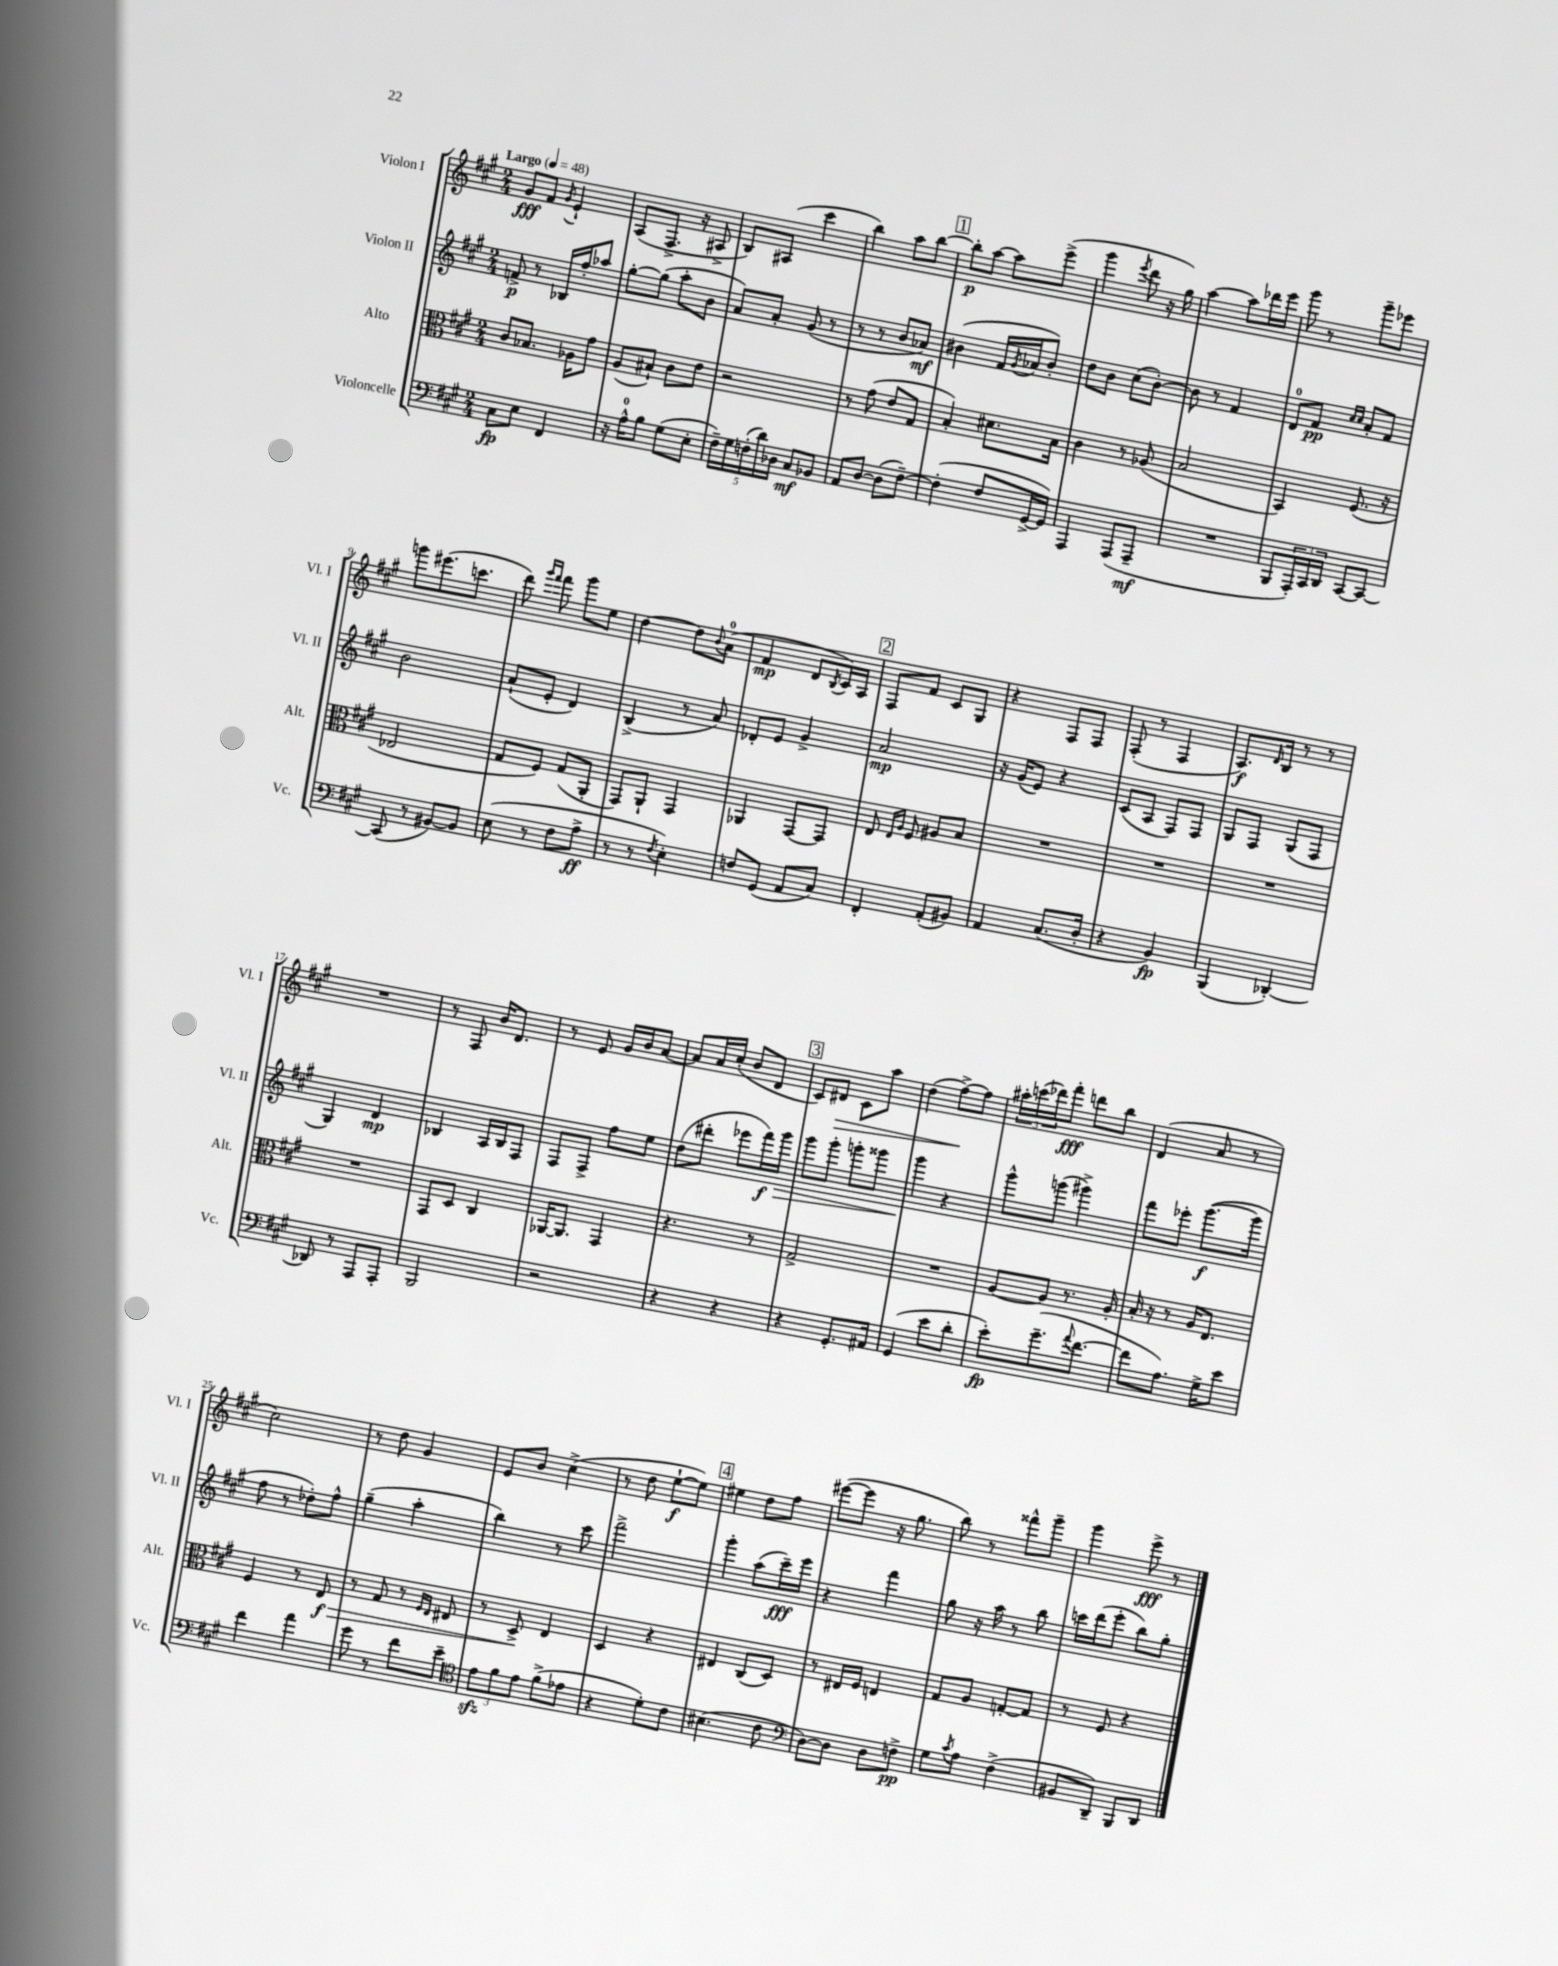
<<
\new StaffGroup <<
\new Staff = "s0" \with { instrumentName = "Violon I" shortInstrumentName = "Vl. I" } {
    \clef treble \key a \major \numericTimeSignature \time 2/4 \tempo "Largo" 4 = 48
    gis'8\fff fis'8 \acciaccatura { gis'8 } e'4-! |
    a8( fis8.-> r16 ais8-> |
    b8) ais8( cis'''4 |
    b''4) a''8 b''8~ |
    \mark \markup { \box "1" } b''8-.\p a''8~ a''8 e'''8->( |
    gis'''4 \acciaccatura { e'''8 } d'''8 r16 gis''16) |
    a''4~ a''8 des'''16 e'''16 |
    gis'''8 r8 gis'''8-- ees'''8 |
    g'''8 eis'''8.( c'''8. |
    d'''8) \grace { gis'''16 fis'''16 } fis'''8 gis'''8 e''8 |
    d''4~ d''8 \appoggiatura { b'8 } a'8-0( |
    fis'4\mp d'8 \acciaccatura { b8 } cis'16) a16 |
    \mark \markup { \box "2" } fis8 fis'8 cis'8 gis8 |
    r4 fis8 fis8 |
    fis8-.( r8 fis4 |
    a8.\f) \grace { d'16 } b16 r8 r8 |
    R2 |
    r8 fis8 b'16 d'8. |
    r8 e'8 gis'16 b'16 a'8~ |
    a'8 a'16 cis''16-.( b'8 d'8 |
    \mark \markup { \box "3" } cis'8) dis'8\> cis'8 a''8 |
    d''4( fis''8~->\!) fis''8 |
    \tuplet 3/2 { ais''16-. c'''16( des'''16) } fis'''8-.\fff d'''8 b''8 |
    d'4( a'8 r8 |
    cis''2) |
    r8 d''8 gis'4 |
    e'8 b'8 cis''4->( |
    r8 d''8 e''8~-!\f e''8) |
    \mark \markup { \box "4" } eis''4 d''8 fis''8 |
    eis'''8~( eis'''8 r16 gis''8. |
    b''8) r8 fisis'''8-^ gis'''8-- |
    gis'''4 e'''8->\fff r8 \bar "|." |
}
\new Staff = "s1" \with { instrumentName = "Violon II" shortInstrumentName = "Vl. II" } {
    \clef treble \key a \major \numericTimeSignature \time 2/4
    f'8->\p r8 bes16 fis''16-. aes''8 |
    gis''8~-. gis''8( a''8-. b'8 |
    a'8) a'8-. gis'8( r8 |
    r8 r8 b'8 aes'8\mf) |
    \mark \markup { \box "1" } bis'4( fis'16 \acciaccatura { gis'8 } aes'16 bis'8-.) |
    d''8 b'8 cis''8( b'8~-.) |
    b'8 r8 fis'4 |
    d'8-0 fis'8\pp \grace { cis''16 cis''16 } a'8-. fis'8 |
    b'2 |
    a'8-!( e'8-. d'4) |
    b4->( r8 a'8) |
    des'8-. e'8 gis'4-> |
    \mark \markup { \box "2" } a'2\mp |
    r16 gis'16( e'8) r4 |
    cis'8( a8 fis8) fis8 |
    gis8 fis8 gis8( fis8 |
    gis4) d'4\mp |
    bes4 a16 bes16 fis8 |
    fis8 fis8-> fis''8 e''8 |
    d''8( dis'''8-. ees'''8 fis'''16\f) gis'''16\> |
    \mark \markup { \box "3" } gis'''8 gis'''8-. g'''8-. gisis'''8 |
    gis'''4\! r4 |
    gis'''8-^ g'''8( gis'''4->) |
    fis'''8 ees'''8-. gis'''8.~\f( gis'''16 |
    fis''8 r8 des''8-.) fis''8-^ |
    gis''4--( a''4-. |
    b''4) r8 cis'''8 |
    fis'''2-> |
    \mark \markup { \box "4" } gis'''4-. a''8( cis'''16--\fff) e'''16 |
    r4 fis'''4 |
    gis''8 r16 a''16 r8 b''8 |
    c'''16 d'''16( e'''8-. b''8) gis''8-. \bar "|." |
}
\new Staff = "s2" \with { instrumentName = "Alto" shortInstrumentName = "Alt." } {
    \clef alto \key a \major \numericTimeSignature \time 2/4
    cis'8 bes8. aes16 gis'8 |
    a8( bis8-!) cis'8 e'8 |
    r2 |
    r8 gis'8( e'8 gis8 |
    \mark \markup { \box "1" } b4-.) dis'8. b16 |
    cis'4 r8 aes8( |
    b2 |
    b,4) fis8.( r16 |
    ees2 |
    gis8 fis8) gis8( a,8-. |
    gis,8) a,8-! gis,4 |
    aes,4 gis,8~ gis,8 |
    \mark \markup { \box "2" } e8 \grace { e16 a16 } fis8 ais8 b8 |
    R2 |
    R2 |
    R2 |
    R2 |
    gis,8 d8 cis4 |
    aes,16~ aes,8. gis,4 |
    r4. r8 |
    \mark \markup { \box "3" } gis2-> |
    R2 |
    a8~ a8 r8. a16-. |
    b16-. r16 r8 a16 e8. |
    fis4 r8 e8\f\> |
    r8 gis8 r8 \grace { fis16 e16 } eis8 |
    r8 d8->\! e4 |
    d4 r4 |
    \mark \markup { \box "4" } eis4 cis8( d8) |
    r8 eis16 fis16 e4 |
    gis8 a8 g8~-. g8 |
    r8 fis8 r4 \bar "|." |
}
\new Staff = "s3" \with { instrumentName = "Violoncelle" shortInstrumentName = "Vc." } {
    \clef bass \key a \major \numericTimeSignature \time 2/4
    cis8\fp e8 fis,4 |
    r16 a16-0-^ b8 gis8( e8-. |
    \tuplet 5/4 { fis16--) gis16 f16-.( d'16) des16 } cis8\mf bes,8 |
    a,8 d8~ d8( fis8~--) |
    \mark \markup { \box "1" } fis4-.( fis8 gis,16~-> gis,16) |
    a,,4 a,,8( a,,8--\mf |
    R2 |
    b,,8 \tuplet 3/2 { a,,16-.) cis,16 d,16 } cis,8~ cis,8~ |
    cis,8( r8 bis,8~) bis,8 |
    e8( r8 fis8 a8->\ff |
    r8 r8 \acciaccatura { fis8 } e4-.) |
    f8 gis,8( a,8 cis8) |
    \mark \markup { \box "2" } fis,4-. a,8-.( bis,8) |
    a,4 cis8.( d16-. |
    r4 b,4\fp) |
    b,,4( des,4~-.) |
    des,8 r8 a,,8 a,,8-. |
    b,,2 |
    r2 |
    r4 r4 |
    \mark \markup { \box "3" } r4 gis,8.-. ais,16 |
    gis,4( e'8 d'8-. |
    e'8-.\fp) gis'8.--( \appoggiatura { a'8 } fis'8.~ |
    fis'8 a8.) gis16-> e'8 |
    fis'4 a'4 |
    gis'8 r8 fis'8 e'8-- |
    \clef tenor \tuplet 3/2 { e'8\sfz fis'8 e'8 } fis'8->( ees'8 |
    r4 d'8-.) cis'8 |
    \mark \markup { \box "4" } bis4.( cis'8 |
    \clef bass d8~) d8 d8 f8->\pp |
    gis8 \acciaccatura { cis'8 } a8 fis4->( |
    bis,8 d,8--) b,,8 d,8 \bar "|." |
}
>>
>>
